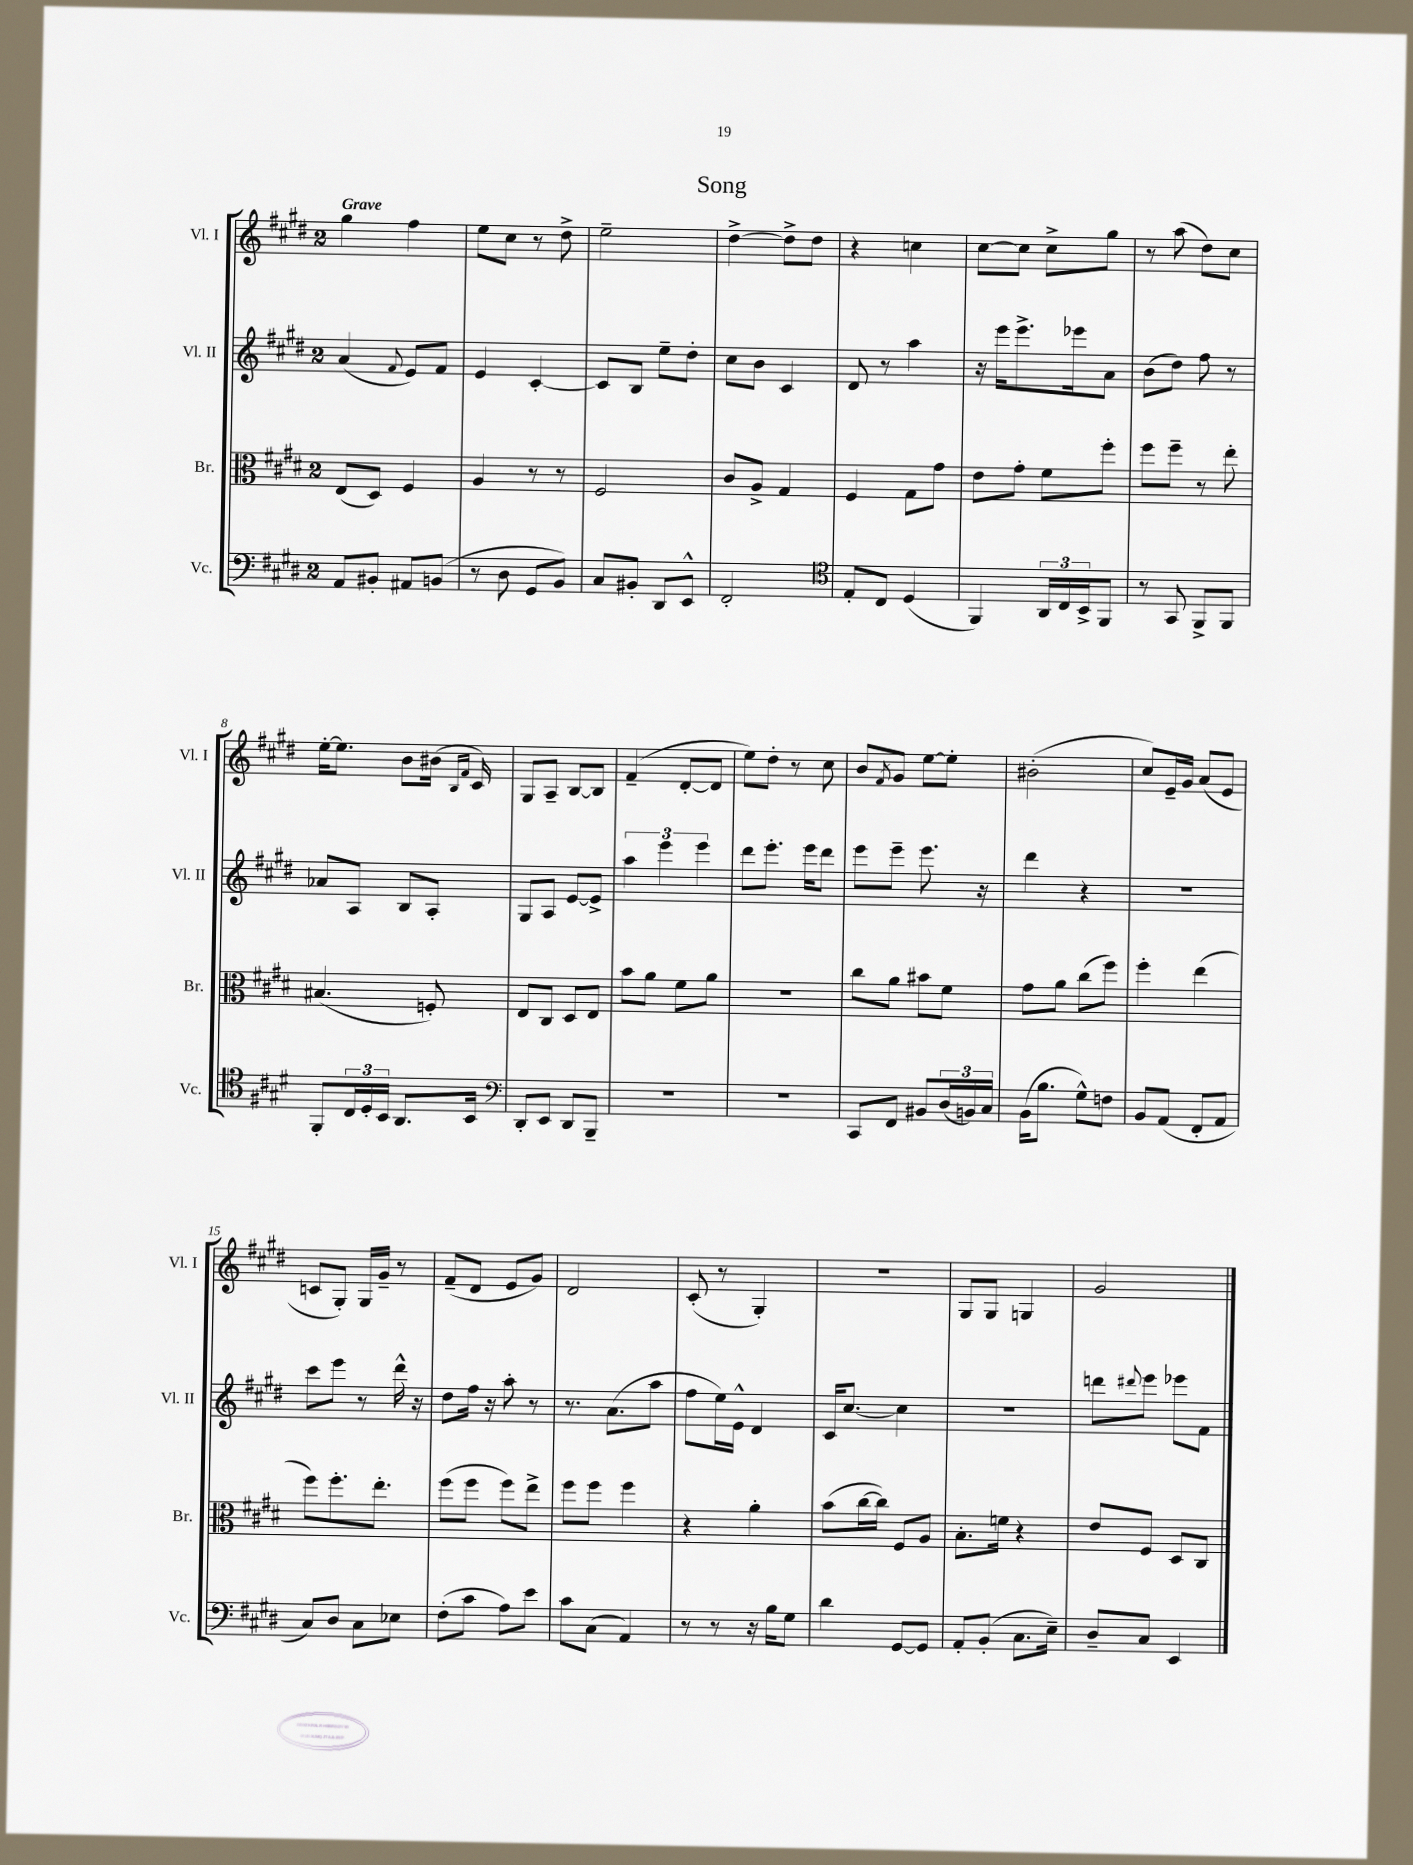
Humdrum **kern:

**kern	**kern	**kern	**kern
*part4	*part3	*part2	*part1
*staff4	*staff3	*staff2	*staff1
*I"Vc.	*I"Br.	*I"Vl. II	*I"Vl. I
*I'Vc.	*I'Br.	*I'Vl. II	*I'Vl. I
*clefF4	*clefC3	*clefG2	*clefG2
*k[f#c#g#d#]	*k[f#c#g#d#]	*k[f#c#g#d#]	*k[f#c#g#d#]
*M2/4	*M2/4	*M2/4	*M2/4
=1	=1	=1	=1
!	!	!	!LO:TX:a:B:t=Grave
8AA/L	(8E/L	(4a/	4gg#\
8BB#X'/J	8D#/J)	.	.
.	.	8qqf#/	.
8AA#X/L	4F#/	8e/L)	4ff#\
(8BBn/J	.	8f#/J	.
=2	=2	=2	=2
8r	4A/	4e/	8ee\L
8D#\	.	.	8cc#\J
8GG#/L	8r	[4c#'/	8r
8BB/J)	8r	.	8dd#^\
=3	=3	=3	=3
8C#/L	2F#/	8c#/L]	2ee~\
8BB#X'/J	.	8B/J	.
8DD#/L	.	8ee~\L	.
8EE^^/J	.	8dd#'\J	.
=4	=4	=4	=4
2FF#'/	8c#/L	8cc#\L	[4dd#^\
.	8A^/J	8b\J	.
.	4G#/	4c#/	8dd#^\L]
.	.	.	8dd#\J
=5	=5	=5	=5
*clefC4	*	*	*
8E'/L	4F#/	8d#/	4r
8C#/J	.	8r	.
(4D#/	8G#\L	4aa\	4ccn\
.	8g#\J	.	.
=6	=6	=6	=6
4FF#/)	8e\L	16r	[8cc#\L
.	.	16eee\KL	.
.	8g#'\J	8.eee^\	8cc#\J]
24AA/LL	8f#\L	.	8cc#^\L
24C#/	.	.	.
.	.	16eee-X\k	.
24BB^/J	.	.	.
8FF#/J	8ff#'\J	8a\J	8gg#\J
=7	=7	=7	=7
8r	8ff#\L	(8b\L	8r
8GG#/	8ff#~\J	8dd#\J)	(8aa\
8FF#^/L	8r	8ff#\	8dd#\L)
8FF#/J	8ee'\	8r	8cc#\J
!!LO:LB:g=z
=8	=8	=8	=8
8FF#'/L	(4.B#X/	8a-X/L	[16ee'\KL
.	.	.	8.ee\J]
24C#/L	.	8A/J	.
24D#'/	.	.	.
24BB/JJ	.	.	.
8.AA/L	.	8B/L	8b\L
.	8Fn'/)	8A'/J	(16b#X\Jk
.	.	.	16qqB/LL
.	.	.	16qqf#/JJ
16BB/Jk	.	.	16c#/)
=9	=9	=9	=9
*clefF4	*	*	*
8DD#'/L	8E/L	8G#/L	8G#/L
8EE/J	8C#/J	8A/J	8A~/J
8DD#/L	8D#/L	[8e/L	[8B/L
8BBB~/J	8E/J	8e^/J]	8B/J]
=10	=10	=10	=10
2r	8b\L	6aa\	(4f#~/
.	8a\J	.	.
.	.	6eee\	.
.	8f#\L	.	[8d#'/L
.	.	6eee\	.
.	8a\J	.	8d#/J]
=11	=11	=11	=11
2r	2r	8ddd#\L	8ee\L)
.	.	8.eee'\J	8dd#'\J
.	.	.	8r
.	.	16eee\KL	.
.	.	8ddd#\J	8cc#\
=12	=12	=12	=12
8CC#/L	8cc#\L	8eee\L	8b/L
.	.	.	8qf#/
8FF#/J	8a\J	8eee~\J	8g#/J
8BB#X/L	8b#X\L	8.eee\	[8ee\L
(24D#/L	8f#\J	.	8ee'\J]
24BBn/)	.	.	.
.	.	16r	.
24C#/JJ	.	.	.
=13	=13	=13	=13
(16BB\KL	8g#\L	4ddd#\	(2b#X'\
8.B\J	.	.	.
.	8a\J	.	.
8G#^^\L)	(8cc#\L	4r	.
8Fn\J	8ff#\J)	.	.
=14	=14	=14	=14
8BB/L	4ff#'\	2r	8cc#/L)
(8AA/J	.	.	16e~/L
.	.	.	16g#/JJ
8FF#'/L	(4ee\	.	(8a/L
8AA/J	.	.	8e/J
!!LO:LB:g=z
=15	=15	=15	=15
8C#/L)	8ff#\L)	8ccc#\L	8cn/L
8D#/J	8.ff#'\	8eee\J	8G#'/J)
8C#\L	.	8r	16G#/LL
.	8.ee'\J	.	16g#~/JJ
8E-X\J	.	16ddd#^^\	8r
.	.	16r	.
=16	=16	=16	=16
(8F#'\L	(8ff#\L	8dd#\L	(8f#~/L
8c#\J	8ff#\J	16ff#\Jk	8d#/J
.	.	16r	.
8A\L)	8ff#\L)	8aa'\	8e/L
8e\J	8ee^\J	8r	8g#/J)
=17	=17	=17	=17
8c#\L	8ff#\L	8.r	2d#/
(8C#\J	8ff#\J	.	.
.	.	(8.a\L	.
4AA/)	4ff#\	.	.
.	.	8aa\J	.
=18	=18	=18	=18
8r	4r	8ff#\L	(8c#'/
8r	.	16ee\L)	8r
.	.	16e^^\JJ	.
16r	4a'\	4d#/	4G#'/)
16B\KL	.	.	.
8G#\J	.	.	.
=19	=19	=19	=19
4d#\	(8b\L	16c#/KL	2r
.	.	[8.cc#/J	.
.	[16cc#\L	.	.
.	16cc#\JJ])	.	.
[8GG#/L	8F#/L	4cc#\]	.
8GG#/J]	8A/J	.	.
=20	=20	=20	=20
8AA'/L	8.B'\L	2r	8G#/L
(8BB'/J	.	.	8G#/J
.	16fn\Jk	.	.
8.C#\L	4r	.	4Gn/
16E~\Jk)	.	.	.
=21	=21	=21	=21
8D#~/L	8e/L	8dddn\L	2g#/
.	.	8qqddd#X/	.
8C#/J	8F#/J	8eee\J	.
4EE/	8D#/L	8eee-X\L	.
.	8C#/J	8f#\J	.
==	==	==	==
*-	*-	*-	*-
